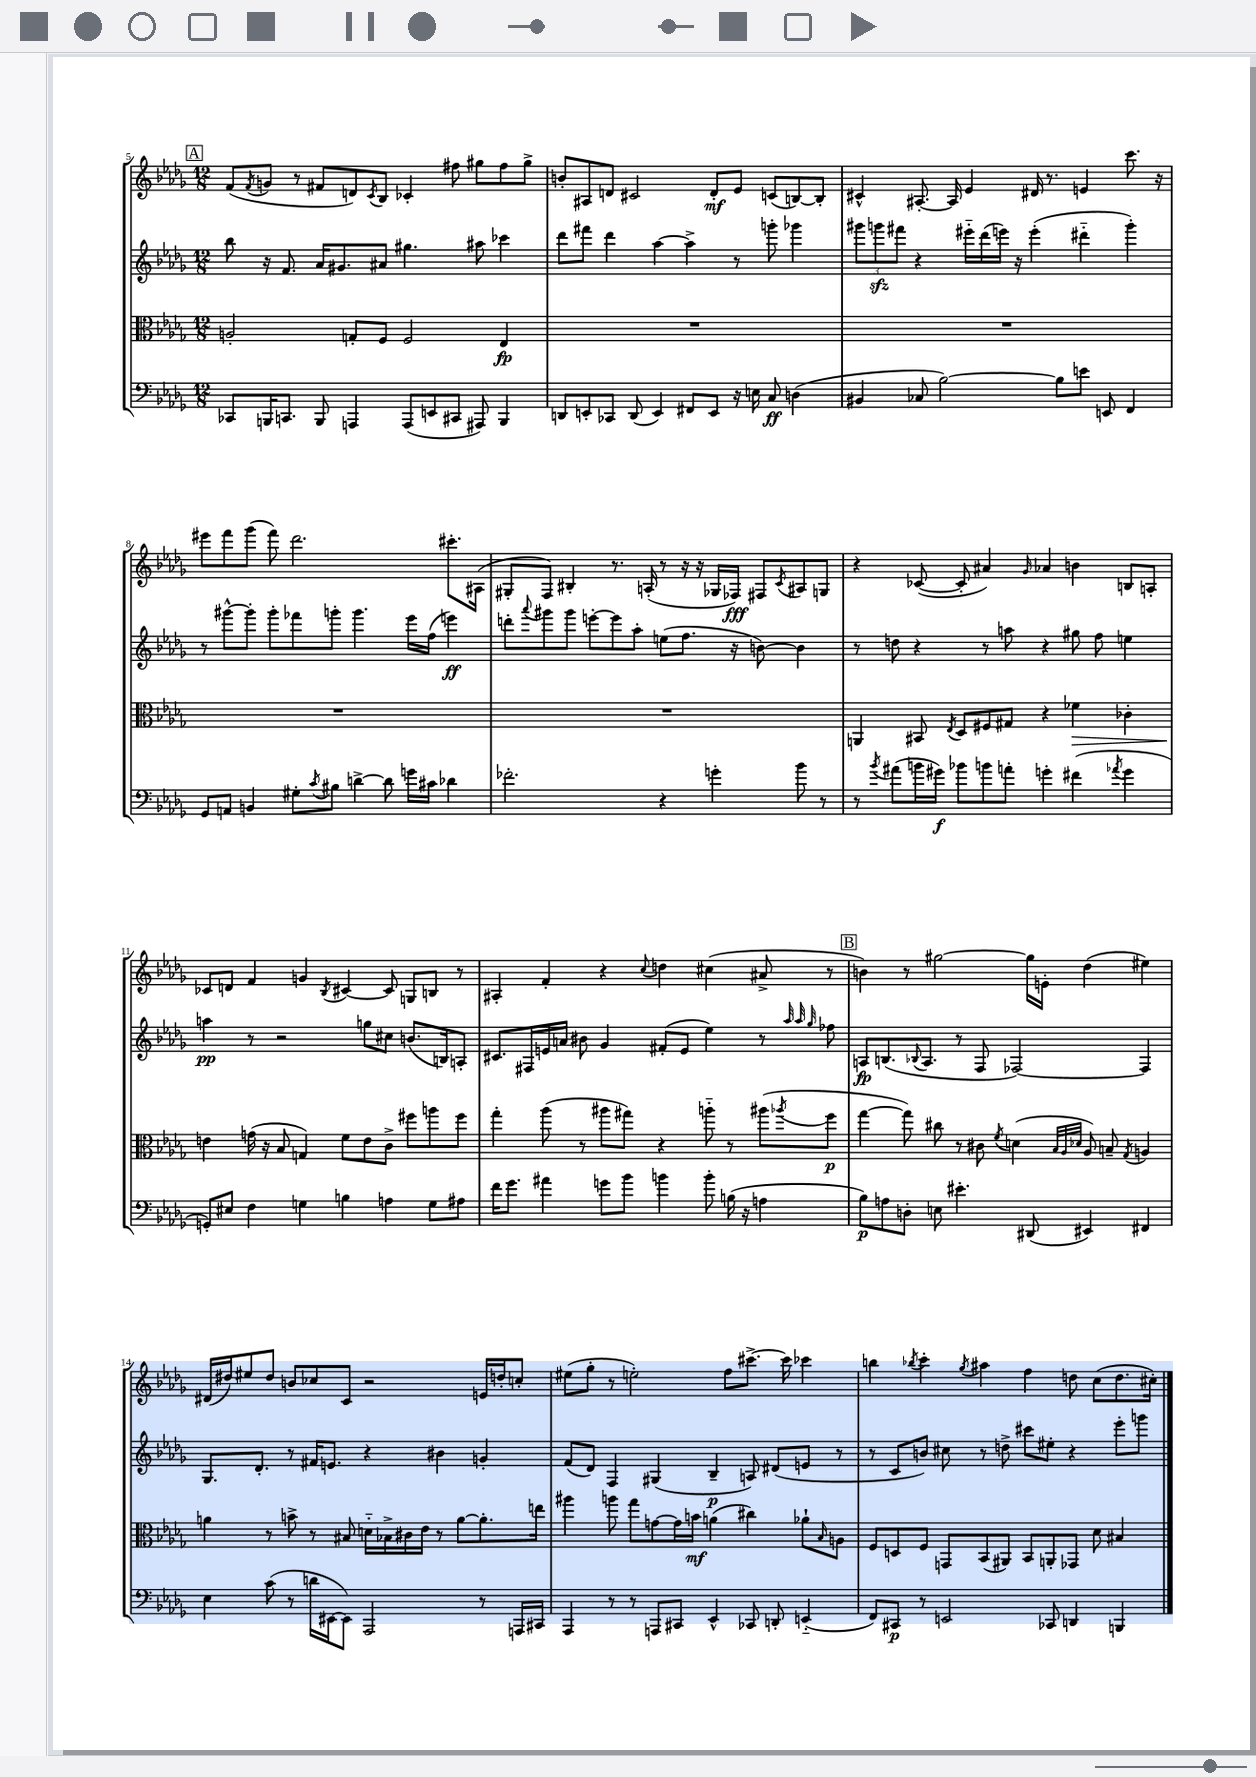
<<
\new StaffGroup <<
\new Staff = "s0" {
    \clef treble \key des \major \numericTimeSignature \time 12/8
    \mark \markup { \box "A" } f'8( \acciaccatura { f'8 } g'8 r8 fis'8 d'8) \acciaccatura { c'8 } bes8 ces'4-. fis''8 gis''8 fis''8 gis''8-> |
    b'8-. ais8 d'8 cis'2 d'8-.\mf ees'8 c'8( b8~) b8-. |
    cis'4-^ ais8.~-. ais16 ees'4 dis'16 r8. e'4 c'''8. r16 |
    eis'''8 f'''8 ges'''8( f'''8) des'''2. cis'''8.-. ais16( |
    gis8-. f8) bis4-. r8. a16-.( r8 r16 r16 ges16 fes16\fff) fis8 \acciaccatura { c'8 } ais8 g8 |
    r4 ces'8~( ces'8-. ais'4) \grace { ges'16 } aes'4 b'4 b8 a8-. |
    ces'8 d'8 f'4 g'4 \acciaccatura { bes8 } cis'4~ cis'8 g8 b8 r8 |
    ais4-. f'4-. r4 \appoggiatura { c''8 } d''4 cis''4( ais'8-> r8 |
    \mark \markup { \box "B" } b'4) r8 gis''2~ gis''16 e'16-. des''4( eis''4) |
    dis'16( dis''16) eis''8 dis''8 b'8 ces''8 c'8 r2 e'16 d''16-. c''8-. |
    eis''8( ges''8-. r8 e''2-.) f''8 cis'''8.~-> cis'''16 ces'''4 |
    b''4 \acciaccatura { bes''8 } c'''4-. \acciaccatura { ges''8 } ais''4 f''4 d''8 c''8( d''8. cis''16-.) \bar "|." |
}
\new Staff = "s1" {
    \clef treble \key des \major \numericTimeSignature \time 12/8
    \mark \markup { \box "A" } bes''8 r16 f'8. aes'16 gis'8. ais'8 gis''4. ais''8 ces'''4 |
    des'''8 fis'''8 des'''4 aes''4~ aes''4-> r8 g'''8-. ges'''4 |
    \tuplet 3/2 { gis'''8 g'''8\sfz fis'''8 } r4 eis'''16-_ des'''16( e'''16) r16 e'''4-.( dis'''4-_ g'''4-.) |
    r8 gis'''8~-^ gis'''8-. gis'''8-. fes'''8 g'''8-. g'''4. ees'''16 f''16( e'''4\ff) |
    d'''8-. \appoggiatura { aes'''8 } gis'''8 gis'''8 e'''8~-. e'''8 aes''8-. e''8( f''8. r16 b'8~) b'4 |
    r8 d''8 r4 r8 a''8 r4 gis''8 f''8 e''4 |
    a''4\pp r8 r2 g''8 cis''8 b'8.( b16) a8-. |
    cis'8. fis16 e'16 a'16 bis'8 ges'4 fis'8-.( e'8 ees''4) r8 \grace { aes''32 aes''32 ges''32 } fes''8 |
    \mark \markup { \box "B" } a8\fp b8.( \appoggiatura { bes8 } a8. r8 f8 fes2~) fes4 |
    ges8. des'8.-. r8 fis'16 e'8. r4 bis'4 g'4-. |
    f'8( des'8) f4 gis4( bes4--\p a8) dis'8( e'8 r8 |
    r8 c'8 b'8) cis''8 r8 d''8-> cis'''8 eis''8-. r4 ees'''8-. g'''8 \bar "|." |
}
\new Staff = "s2" {
    \clef alto \key des \major \numericTimeSignature \time 12/8
    \mark \markup { \box "A" } a2-. g8-. f8 f2 ees4\fp |
    R1. |
    R1. |
    R1. |
    R1. |
    a,4 bis,8 \acciaccatura { ees8 } des8 fis8 gis8 r4 fes'4\> ces'4-. |
    e'4\! g'16( r16 bes8 g4) f'8 e'8 c'8-> fis''8 a''8 fis''8 |
    ges''4-. aes''8( r8 ais''8 gis''8) r4 a''8-_ r8 ais''8( \acciaccatura { aes''8 } f''8\p |
    \mark \markup { \box "B" } ges''4~ ges''8) cis''8 r8 cis'8 \acciaccatura { f'8 } d'4( \grace { bes32 aes32 des'32 } aes8) b8-- \acciaccatura { ges8 } a4 |
    a'4 r8 b'8-> r8 bis8 d'16-_ bes16-> cis'16 ees'16 r8 a'8~ a'8.-. e''16 |
    ais''4 a''8 ges''8 g'8~ g'16 b'16\mf a'4( cis''4) aes'8-! \grace { bes16 } a8 |
    f8 d8 f8 g,8 bes,8( ais,8) bes,8 a,8-. ges,8 des'8 bis4 \bar "|." |
}
\new Staff = "s3" {
    \clef bass \key des \major \numericTimeSignature \time 12/8
    \mark \markup { \box "A" } ces,8 b,,16 c,8. b,,8 a,,4 a,,8( e,8 cis,8 ais,,8) b,,4 |
    d,8 e,8-. ces,8 d,8( e,4) fis,8 e,8 r16 e16 c8\ff d4( |
    bis,4 ces8 bes2~) bes8 e'8 e,8 f,4 |
    ges,8 a,8 b,4 gis8-. \acciaccatura { c'8 } bis8 d'4~-> d'8 g'16 cis'16 des'4 |
    fes'2.-. r4 g'4-. bes'8 r8 |
    r8 \acciaccatura { bes'8 } ais'8( b'16 gis'16\f) bes'8 b'8 a'8-. g'4-. fis'4( \acciaccatura { aes'8 } g'4 |
    g,8-.) eis8 f4 g4 b4 a4 g8 ais8 |
    f'16 ges'8. ais'4 g'8 bes'8 b'4 b'8-. b16( r16 a4 |
    \mark \markup { \box "B" } bes8\p) a8 d8-. e8 eis'4.-. dis,8( eis,4) fis,4 |
    ees4 c'8( r8 d'16 eis,16~ eis,8) aes,,2 r8 a,,16 cis,16 |
    aes,,4 r8 r8 a,,8 cis,8 ees,4-^ ces,8 d,8-. e,4-_( |
    f,8) cis,8\p r8 e,2 ces,8 d,4 b,,4 \bar "|." |
}
>>
>>
\layout { \context { \Score currentBarNumber = #5 } }
